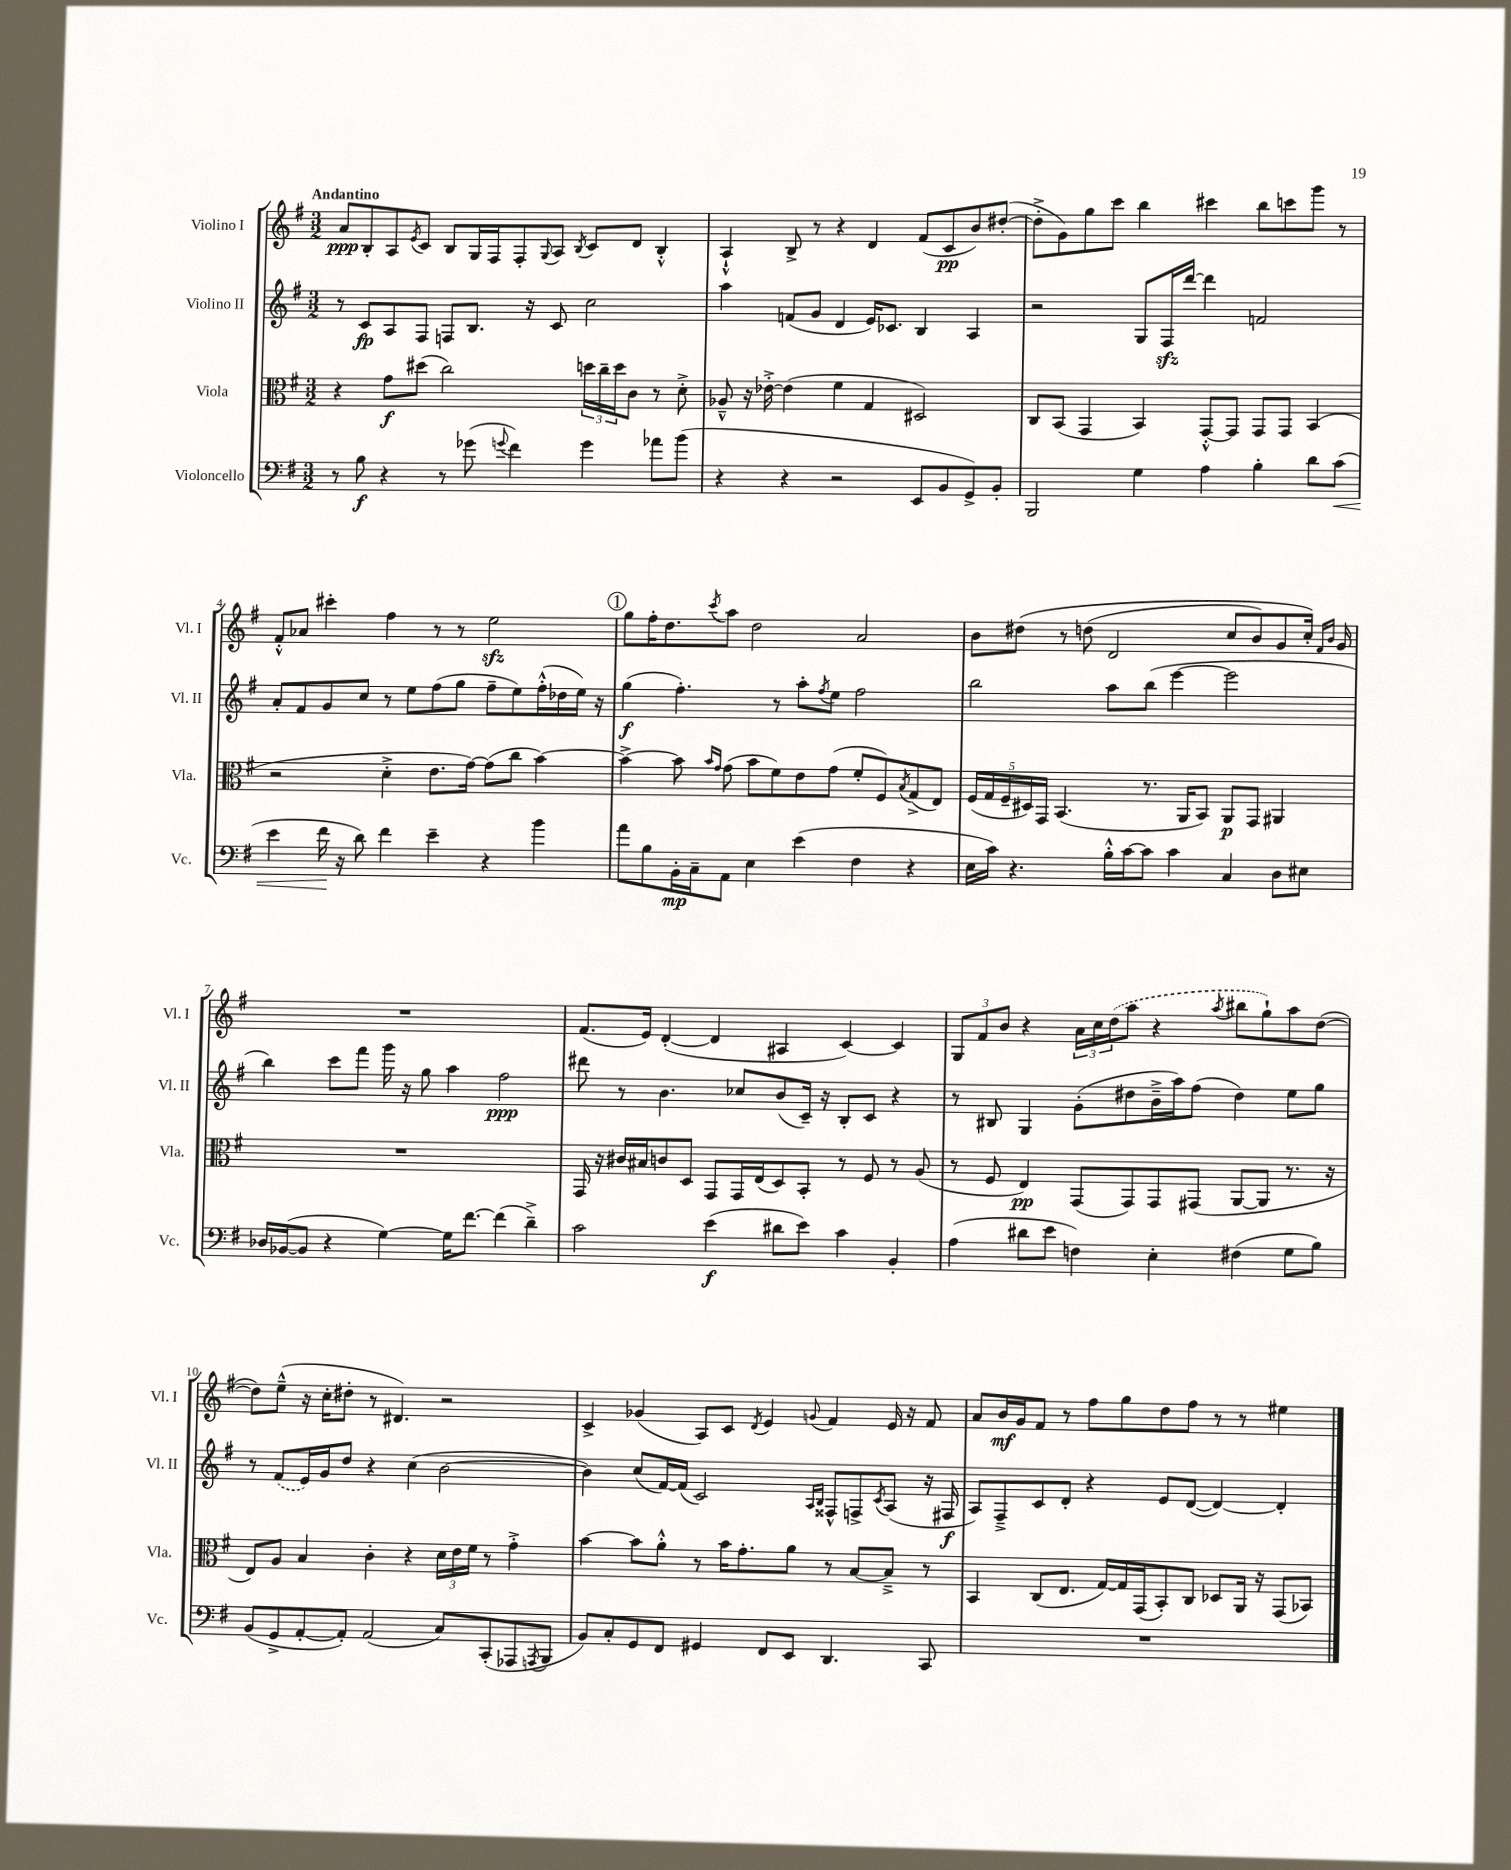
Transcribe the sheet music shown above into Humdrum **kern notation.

**kern	**dynam	**kern	**dynam	**kern	**dynam	**kern	**dynam
*part4	*part4	*part3	*part3	*part2	*part2	*part1	*part1
*staff4	*staff4	*staff3	*staff3	*staff2	*staff2	*staff1	*staff1
*I"Violoncello	*	*I"Viola	*	*I"Violino II	*	*I"Violino I	*
*I'Vc.	*	*I'Vla.	*	*I'Vl. II	*	*I'Vl. I	*
*clefF4	*	*clefC3	*	*clefG2	*	*clefG2	*
*k[f#]	*	*k[f#]	*	*k[f#]	*	*k[f#]	*
*M3/2	*	*M3/2	*	*M3/2	*	*M3/2	*
=1	=1	=1	=1	=1	=1	=1	=1
!	!	!	!	!	!	!LO:TX:a:B:t=Andantino	!
8r	.	4r	.	8r	.	8a/L	ppp
8B\	f	.	.	8c/L	fp	8B'/	.
4r	.	8g\L	f	8A/	.	8A/	.
.	.	.	.	.	.	8qe/	.
.	.	(8dd#X\J	.	8F#/J	.	8c/J	.
8r	.	2cc\)	.	8Fn/L	.	8B/L	.
(8g-X\	.	.	.	8.B/J	.	16G/L	.
.	.	.	.	.	.	16F#/J	.
8qqgn/	.	.	.	.	.	.	.
4f#\)	.	.	.	.	.	8F#'/	.
.	.	.	.	16r	.	.	.
.	.	.	.	.	.	8qqG/	.
.	.	.	.	8c/	.	8A/J	.
.	.	.	.	.	.	8qB/	.
4g\	.	24ddn\LL	.	2cc\	.	8c/L	.
.	.	24cc~\	.	.	.	.	.
.	.	24dd\J	.	.	.	.	.
.	.	8c\J	.	.	.	8d/J	.
8a-X\L	.	8r	.	.	.	4B'^^/	.
(8b\J	.	8d'^\	.	.	.	.	.
=2	=2	=2	=2	=2	=2	=2	=2
4r	.	8A-X~^^/	.	4aa\	.	4A`^^/	.
.	.	16r	.	.	.	.	.
.	.	[16e-X'^\	.	.	.	.	.
4r	.	(4e-\]	.	(8fn/L	.	8B^/	.
.	.	.	.	8g/J	.	8r	.
2r	.	4f#\	.	4d/	.	4r	.
.	.	4G/	.	16e/KL)	.	4d/	.
.	.	.	.	8.c-X/J	.	.	.
8EE/L	.	2D#X/)	.	4B/	.	(8f#/L	.
8BB/	.	.	.	.	.	8c/	pp
8GG^/)	.	.	.	4A/	.	8b/)	.
8BB'/J	.	.	.	.	.	([8dd#X'/J	.
=3	=3	=3	=3	=3	=3	=3	=3
2BBB/	.	8C/L	.	2r	.	8dd#'^\L]	.
.	.	(8BB/J	.	.	.	8g\)	.
.	.	4GG/	.	.	.	8gg\	.
.	.	.	.	.	.	8ccc\J	.
4G\	.	4BB/)	.	8G/L	.	4bb\	.
.	.	.	.	16F#zz/L	.	.	.
.	.	.	.	[16ddd/JJ	.	.	.
4A\	.	[8GG'^^/L	.	4ddd\]	.	4ccc#X\	.
.	.	8GG/J]	.	.	.	.	.
4B'\	.	8GG/L	.	2fn/	.	8bb\L	.
.	.	8GG/J	.	.	.	8cccn\	.
8d\L	.	(4BB/	.	.	.	8ggg\J	.
!	!LO:HP:b	!	!	!	!	!	!
(8c\J	<	.	.	.	.	8r	.
!!LO:LB:g=z
=4	=4	=4	=4	=4	=4	=4	=4
4e\	.	2r	.	8a'/L	.	8f#'^^/L	.
.	.	.	.	8f#/	.	8a-X/J	.
16f#\	.	.	.	8g/	.	4ccc#X'\	.
16r	[	.	.	.	.	.	.
8d\)	.	.	.	8cc/J	.	.	.
4f#\	.	4d'^\	.	8r	.	4ff#\	.
.	.	.	.	8ee\L	.	.	.
4e~\	.	8.e\L	.	(8ff#\	.	8r	.
.	.	.	.	8gg\J	.	8r	.
.	.	[16g\Jk)	.	.	.	.	.
4r	.	(8g\L]	.	8ff#~\L	.	2eezz\	.
.	.	8cc\J	.	8ee\)	.	.	.
4b\	.	[4b\)	.	(16ff#'^^\L	.	.	.
.	.	.	.	16dd-X\	.	.	.
.	.	.	.	16ee\JJ)	.	.	.
.	.	.	.	16r	.	.	.
!!LO:REH:place=s1:t=1
=5	=5	=5	=5	=5	=5	=5	=5
8a\L	.	4b^\_	.	(4gg\	f	8gg\L	.
8B\	.	.	.	.	.	16ff#'\K	.
.	.	.	.	.	.	8.dd\	.
16BB'\L	mp	8b\]	.	4.ff#'\)	.	.	.
16C~\J	.	.	.	.	.	.	.
.	.	16qqb/LL	.	.	.	.	.
.	.	16qqg/JJ	.	.	.	8qccc/	.
8AA\J	.	(8g\	.	.	.	8aa\J	.
4E\	.	8b\L	.	.	.	2dd\	.
.	.	8f#\)	.	8r	.	.	.
(4e\	.	8e\	.	8aa'\L	.	.	.
.	.	.	.	8qff#/	.	.	.
.	.	(8g\J	.	8ee\J	.	.	.
4F#\	.	8f#'/L	.	2ff#\	.	2a/	.
.	.	8F#/)	.	.	.	.	.
.	.	8qB/	.	.	.	.	.
4r	.	(8G^/	.	.	.	.	.
.	.	8E/J)	.	.	.	.	.
=6	=6	=6	=6	=6	=6	=6	=6
16E\LL	.	(20F#/LL	.	2bb\	.	8b\L	.
.	.	20G/	.	.	.	.	.
16c\JJ)	.	.	.	.	.	.	.
.	.	20F#~/	.	.	.	.	.
4.r	.	.	.	.	.	(8dd#X\J	.
.	.	20D#X/)	.	.	.	.	.
.	.	20GG/JJ	.	.	.	.	.
.	.	(4.BB/	.	.	.	8r	.
.	.	.	.	.	.	(8ddn\	.
16B'^^\LL	.	.	.	8aa\L	.	2d/	.
[16c\J	.	.	.	.	.	.	.
8c\J]	.	8.r	.	(8bb\J	.	.	.
4c\	.	.	.	[4eee\	.	.	.
.	.	16AA/KL	.	.	.	.	.
.	.	8BB/J)	.	.	.	.	.
4C/	.	8AA/L	p	2eee\]	.	8cc/L	.
.	.	8GG/J	.	.	.	8b/)	.
8D\L	.	4AA#X/	.	.	.	8g/	.
8E#X\J	.	.	.	.	.	16cc'/Jk)	.
.	.	.	.	.	.	16qqf#/LL	.
.	.	.	.	.	.	16qqb/JJ	.
.	.	.	.	.	.	16g/	.
!!LO:LB:g=z
=7	=7	=7	=7	=7	=7	=7	=7
16D-X/LL	.	1.r	.	4bb\)	.	1.r	.
([16BB-X/J	.	.	.	.	.	.	.
8BB-/J]	.	.	.	.	.	.	.
4r	.	.	.	8ccc\L	.	.	.
.	.	.	.	8fff#\J	.	.	.
[4G\)	.	.	.	16ggg\	.	.	.
.	.	.	.	16r	.	.	.
.	.	.	.	8gg\	.	.	.
16G\KL]	.	.	.	4aa\	.	.	.
[8.f#\J	.	.	.	.	.	.	.
(4f#\]	.	.	.	2ff#\	ppp	.	.
4d~^\)	.	.	.	.	.	.	.
=8	=8	=8	=8	=8	=8	=8	=8
2c\	.	16GG/	.	8ddd#X\	.	(8.f#/L	.
.	.	16r	.	.	.	.	.
.	.	16c#X/LL	.	8r	.	.	.
.	.	16B#X/J	.	.	.	16e/Jk)	.
.	.	8cn/	.	4.b\	.	([4d'/	.
.	.	8D/J	.	.	.	.	.
(4e\	f	8GG/L	.	.	.	4d/]	.
.	.	16GG/L	.	8cc-X/L	.	.	.
.	.	(16E/J	.	.	.	.	.
8d#X\L	.	8D/)	.	(8b/	.	4A#X/	.
8e\J)	.	8BB'/J	.	16c~/Jk)	.	.	.
.	.	.	.	16r	.	.	.
4c\	.	8r	.	8B'/L	.	[4c/)	.
.	.	8F#/	.	8c/J	.	.	.
4BB'/	.	8r	.	4r	.	4c/]	.
.	.	(8A/	.	.	.	.	.
=9	=9	=9	=9	=9	=9	=9	=9
(4A\	.	8r	.	8r	.	12G/L	.
.	.	.	.	.	.	12f#/	.
.	.	8F#/	.	8B#X/	.	.	.
.	.	.	.	.	.	12b/J	.
8d#X\L	.	4E/)	pp	4G/	.	4r	.
8e\J	.	.	.	.	.	.	.
4Fn\)	.	(8GG/L	.	(8g'\L	.	24a\LL	.
.	.	.	.	.	.	24cc\	.
.	.	.	.	.	.	(24dd\J	.
.	.	8GG/)	.	8dd#X\	.	8aa\J	.
4E'\	.	8GG/	.	16b~^\L	.	4r	.
.	.	.	.	16aa\J)	.	.	.
.	.	(8GG#X/J	.	(8ff#\J	.	.	.
.	.	.	.	.	.	8qaa/	.
(4F#X\	.	[8AA/L	.	4dd#\)	.	8bb#X\L	.
.	.	8AA/J]	.	.	.	8gg`\)	.
8G\L	.	8.r	.	8ee\L	.	8aa\	.
8B\J)	.	.	.	8gg\J	.	([8dd\J	.
.	.	16r	.	.	.	.	.
!!LO:LB:g=z
=10	=10	=10	=10	=10	=10	=10	=10
(8BB/L	.	8E/L)	.	8r	.	8dd\L])	.
8GG^/	.	8A/J	.	(8f#/L	.	(8ee~^^\J	.
[8AA'/	.	4B/	.	16e/L)	.	16r	.
.	.	.	.	16g/J	.	16cc'\KL	.
8AA'/J])	.	.	.	8dd/J	.	8dd#X'\J	.
(2AA/	.	4c'\	.	4r	.	8r	.
.	.	.	.	.	.	4.d#X/)	.
.	.	4r	.	(4cc\	.	.	.
8C/L)	.	24d\LL	.	[2b\	.	2r	.
.	.	24e\	.	.	.	.	.
.	.	24f#\JJ	.	.	.	.	.
(8CC'/	.	8r	.	.	.	.	.
8AAA-X/	.	4g'^\	.	.	.	.	.
8qAAAn/	.	.	.	.	.	.	.
8BBB/J	.	.	.	.	.	.	.
=11	=11	=11	=11	=11	=11	=11	=11
8BB/L)	.	[4b\	.	4b\])	.	4c^/	.
8C'/	.	.	.	.	.	.	.
8GG/	.	8b\L]	.	(8cc/L	.	(4g-X/	.
8FF#/J	.	8a'^^\J	.	[16f#/L)	.	.	.
.	.	.	.	(16f#/JJ]	.	.	.
4GG#X/	.	8r	.	2c/)	.	8A/L)	.
.	.	16b\KL	.	.	.	8c/J	.
.	.	8.g'\	.	.	.	.	.
.	.	.	.	.	.	8qd/	.
8FF#/L	.	.	.	.	.	4e/	.
8EE/J	.	8a\J	.	.	.	.	.
.	.	.	.	16qqA/LL	.	.	.
.	.	.	.	16qqB/JJ	.	8qqgn/	.
4.DD/	.	8r	.	8F##X^^/L	.	4f#/	.
.	.	[8B/L	.	8Fn^/	.	.	.
.	.	.	.	8qc/	.	.	.
.	.	8B~^/J]	.	(8A/J	.	16e/	.
.	.	.	.	.	.	16r	.
8CC/	.	8r	.	16r	.	8f#/	.
.	.	.	.	16F#X/	f	.	.
=12	=12	=12	=12	=12	=12	=12	=12
1.r	.	4BB/	.	8A/L)	.	8a/L	.
.	.	.	.	8F#~^/	.	16b/L	mf
.	.	.	.	.	.	16g/J	.
.	.	(8C/L	.	8c/	.	8f#/J	.
.	.	8.E/J	.	8d'/J	.	8r	.
.	.	.	.	4r	.	8ff#\L	.
.	.	[16G/LL)	.	.	.	.	.
.	.	16G/]	.	.	.	8gg\	.
.	.	(16GG/J	.	.	.	.	.
.	.	8BB'/)	.	8e/L	.	8dd\	.
.	.	8C/J	.	([8d/J	.	8ff#\J	.
.	.	8D-X/L	.	4d/_)	.	8r	.
.	.	16AA/Jk	.	.	.	8r	.
.	.	16r	.	.	.	.	.
.	.	(8GG/L	.	4d'/]	.	4ee#X\	.
.	.	8BB-X/J)	.	.	.	.	.
==	==	==	==	==	==	==	==
*-	*-	*-	*-	*-	*-	*-	*-
